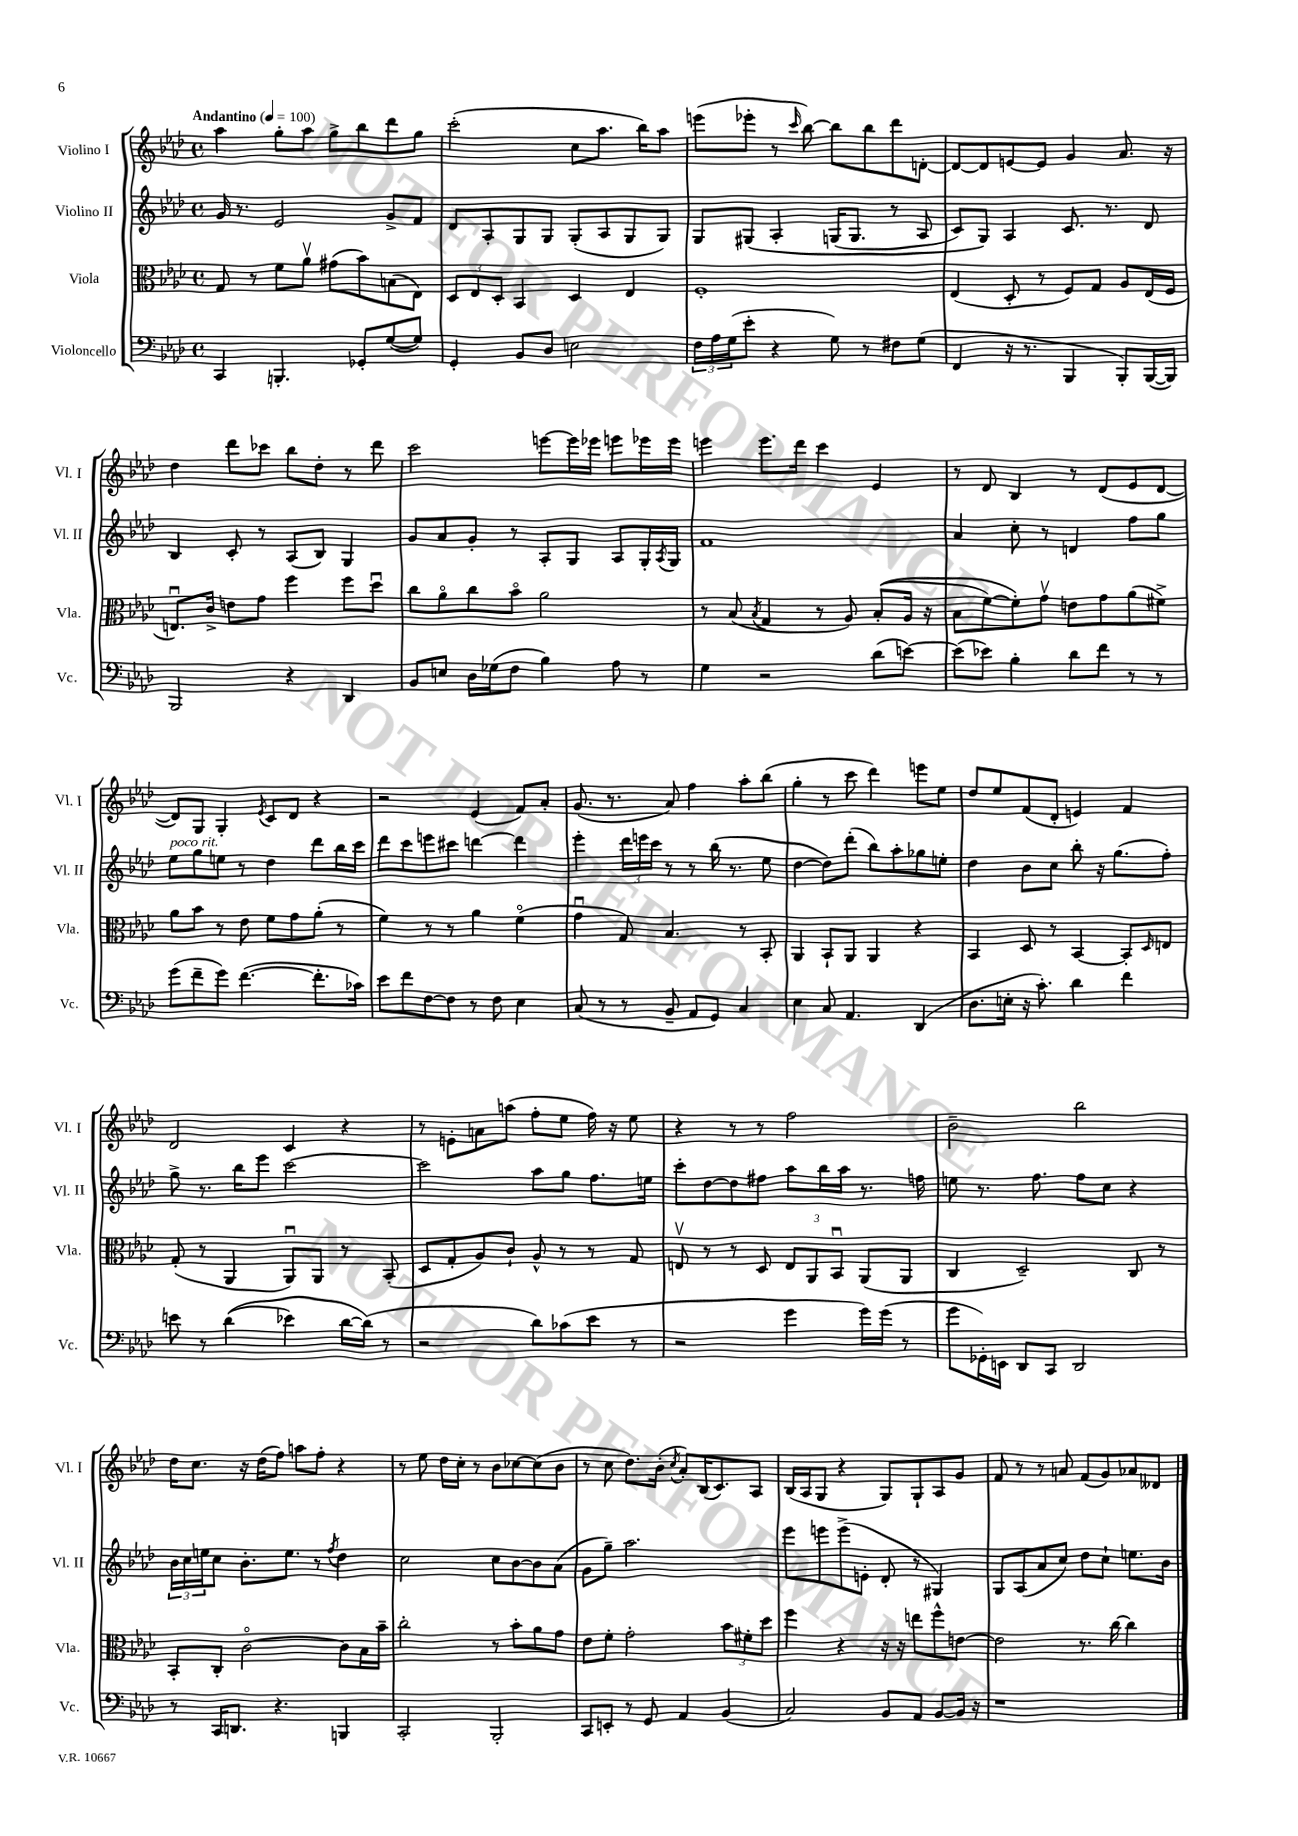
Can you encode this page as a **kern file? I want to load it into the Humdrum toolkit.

**kern	**kern	**kern	**kern
*part4	*part3	*part2	*part1
*staff4	*staff3	*staff2	*staff1
*I"Violoncello	*I"Viola	*I"Violino II	*I"Violino I
*I'Vc.	*I'Vla.	*I'Vl. II	*I'Vl. I
*clefF4	*clefC3	*clefG2	*clefG2
*k[b-e-a-d-]	*k[b-e-a-d-]	*k[b-e-a-d-]	*k[b-e-a-d-]
*M4/4	*M4/4	*M4/4	*M4/4
*met(c)	*met(c)	*met(c)	*met(c)
*MM100	*MM100	*MM100	*MM100
=1	=1	=1	=1
!	!	!	!LO:TX:a:B:t=Andantino
4CC/	8G/	16g/	4aa-\
.	.	8.r	.
.	8r	.	.
4.BBBn'/	8f\L	2e-/	8gg'\L
.	8a-v\J	.	8aa-\J
.	(8g#X\L	.	8gg^\L
8GG-X'/L	8b-\)	.	8bb-\
([8G/	(8Bn\	8g^/L	8ddd-\
8G/J])	8E-\J)	8f/J	8gg\J
=2	=2	=2	=2
4GG'/	12D-/L	8d-/L	(2ccc'\
.	12E-/	.	.
.	.	8A-'/	.
.	12D-'/J	.	.
8BB-/L	4BB-/	8G/	.
8D-/J	.	8G/J	.
2En\	4D-/	(8G'/L	8cc\L
.	.	8A-/	8.aa-\J
.	4E-/	8G/	.
.	.	.	16bb-\KL)
.	.	8G/J)	8aa-\J
=3	=3	=3	=3
24F\LL	1F'	8G/L	(8eeen\L
24A-\	.	.	.
(24G\J	.	.	.
8e-'\J	.	(8G#X/J	8eee-X'\J
4r	.	4A-'/	8r
.	.	.	16qqccc/
.	.	.	[8bb-\)
8G\)	.	(16Gn/KL	8bb-\L]
.	.	8.G/J	.
8r	.	.	8bb-\
8F#X\L	.	8r	8ddd-\
(8G\J	.	8A-/	[8dn'\J
=4	=4	=4	=4
4FF/	(4E-/	8c/L)	8d/L_
.	.	8G/J)	8d/]
16r	8D-'/	4A-/	[8en/
8.r	.	.	.
.	8r	.	8e/J]
4BBB-/	8F/L)	8.c/	4g/
.	8G/J	.	.
.	.	8.r	.
8BBB-'/L)	8A-/L	.	8.a-/
([16BBB-/L	(16E-/L	8d-/	.
16BBB-/JJ])	16F/JJ	.	16r
!!LO:LB:g=z
=5	=5	=5	=5
2BBB-/	8.Enu/L)	4B-/	4dd-\
.	16c^/Jk	.	.
.	8en\L	8c'/	8ddd-\L
.	8g\J	8r	8ccc-X\J
4r	4ff\	(8A-/L	8bb-\L
.	.	8B-/J)	8dd-'\J
4DD-/	8ff\L	4G/	8r
.	8dd-u\J	.	8ddd-\
=6	=6	=6	=6
8BB-/L	8cc\L	8g/L	2ccc\
8En/J	8a-\	8a-/	.
16D-\LL	8cc\	8g'/J	.
(16G-X\J	.	.	.
8F\J	8b-\J	8r	.
4B-\)	2a-\	8A-'/L	[8eeen\L
.	.	8G/J	16eee\L]
.	.	.	16eee-X\JJ
8A-\	.	8A-/L	8eeen\L
8r	.	16G'/L	16eee-X\L
.	.	8qA-/	.
.	.	16G/JJ	16eee-\JJ
=7	=7	=7	=7
4G\	8r	1f	4eeen\
.	(8B-/	.	.
.	8qB-/	.	.
2r	4G/	.	8.eee\L
.	.	.	16ddd-\Jk
.	8r	.	4ccc\
.	8A-/)	.	.
(8d-\L	((8B-'/L	.	4e-/
[8en\J)	16A-/Jk	.	.
.	16r	.	.
=8	=8	=8	=8
(8e\L]	8B-\L	4a-/	8r
8e-X\J)	[8f\)	.	8d-/
4B-'\	8f'\])	8cc'\	4B-/
.	8gv\J	8r	.
8d-\L	8en\L	4dn/	8r
8f\J	8g\	.	(8d-/L
8r	(8a-\	8ff\L	8e-/
8r	8f#X^\J)	8gg\J	[8d-/J
!!LO:LB:g=z
=9	=9	=9	=9
!	!	!LO:TX:a:i:t=poco rit.	!
(8g\L	8a-\L	8ee-\L	8d-/L])
8f~\	8b-\J	8gg\	8G/J
8g\J)	8r	8een\J	4G'/
([4.f\	8e-\	8r	.
.	.	.	8qe-/
.	8f\L	4dd-\	8c/L
.	8g\	.	8d-/J
8.f'\L]	(8a-'\J	8ddd-\L	4r
.	8r	16bb-\L	.
16c-X\Jk)	.	16ccc\JJ	.
=10	=10	=10	=10
8e-\L	4f\)	8ddd-\L	2r
8f\	.	8ccc\	.
[8F\	8r	8eeen\	.
8F\J]	8r	8ccc#X\J	.
8r	4a-\	[4dddn\	(4e-/
8F\	.	.	.
4E-\	(4f\	4ddd\]	8f/L)
.	.	.	8a-'/J
=11	=11	=11	=11
(8C/	4gu\	4eee-'\	(8.g/
8r	.	.	.
.	.	.	8.r
8r	8G/)	24ddd-\LL	.
.	.	24eeen\	.
.	.	24ccc\JJ	.
8BB-~/	4.B-/	8r	8a-/)
8AA-/L	.	8r	4ff\
8GG/J)	.	(16bb-\	.
.	.	8.r	.
4C/	8r	.	8aa-'\L
.	8BB-'/	8ee-\	(8bb-\J
=12	=12	=12	=12
4E-\	4AA-/	[4dd-\	4gg'\
8C/	8BB-`/L	8dd-\L])	8r
4.AA-/	8AA-/J	(8ddd-'\J	8ccc\
.	4AA-/	8bb-\L)	4ddd-\)
.	.	8aa-'\	.
(4DD-/	4r	8gg-X\	8eeen\L
.	.	8een'\J	8ee-\J
=13	=13	=13	=13
8.D-\L	4BB-/	4dd-\	8dd-/L
.	.	.	8ee-/
16En'\Jk	.	.	.
16r	8D-/	8b-\L	(8f/
8.c'\)	.	.	.
.	8r	8cc\J	8d-'/J
4d-\	[4BB-/	8bb-'\	4en/)
.	.	16r	.
.	.	(8.gg\L	.
4f\	8BB-'/L]	.	4f/
.	16qqD-/	.	.
.	8En/J	8ff'\J)	.
!!LO:LB:g=z
=14	=14	=14	=14
8en\	(8G'/	8gg^\	2d-/
8r	8r	8.r	.
((4d-\	4AA-/	.	.
.	.	16bb-\KL	.
.	.	8eee-\J	.
4e-X\)	8AA-u/L)	[2ccc\	4c/
.	8AA-/J	.	.
[16d-\LL	8r	.	4r
(16d-\JJ])	.	.	.
8r	(8BB-'/	.	.
=15	=15	=15	=15
2r	8D-/L	2ccc\]	8r
.	8G'/	.	8en'\L
.	8A-/)	.	8an\
.	8c`/J	.	(8aan\J
8d-\L)	8A-^^/	8aa-\L	8ff'\L
(8c-X\	8r	8gg\J	8ee-\J
8e-\J	8r	8.ff\L	16ff\)
.	.	.	16r
8r	8G/	.	8ee-\
.	.	16een\Jk	.
=16	=16	=16	=16
2r	8Env/	8ccc'\L	4r
.	8r	[8dd-\	.
.	8r	8dd-\]	8r
.	8D-/	8ff#X\J	8r
4g\	12E/L	8aa-\L	2ff\
.	12AA-/	.	.
.	.	16bb-\L	.
.	12BB-u/J	.	.
.	.	16aa-\JJ	.
16g\LL)	(8AA-/L	8.r	.
(16g\JJ	.	.	.
8r	8AA-/J	.	.
.	.	16ffn\	.
=17	=17	=17	=17
8g\L	4C/	8een\	2b-~\
16GG-X'\L)	.	8.r	.
16EEn\JJ	.	.	.
8DD-/L	2D-~/)	.	.
.	.	8.ff\	.
8CC/J	.	.	.
2DD-/	.	8ff\L	2bb-\
.	.	8cc\J	.
.	8C/	4r	.
.	8r	.	.
!!LO:LB:g=z
=18	=18	=18	=18
8r	8BB-'/L	24b-\LL	16dd-\KL
.	.	24cc\	.
.	.	.	8.cc\J
.	.	24een\J	.
16CC/KL	8C'/J	8cc\J	.
8.DDn/J	.	.	.
.	[2c\	8.b-'\L	16r
.	.	.	(16dd-\KL
4.r	.	.	8ff\J)
.	.	8.ee\J	.
.	.	.	8aan\L
.	.	8r	8ff'\J
.	.	8qff/	.
4BBBn/	8c\L]	4dd-\	4r
.	16B-\L	.	.
.	16b-~\JJ	.	.
=19	=19	=19	=19
2CC'/	2cc'\	2cc\	8r
.	.	.	8ee-\
.	.	.	16dd-\LL
.	.	.	16cc'\JJ
.	.	.	8r
2BBB-'/	8r	8cc\L	8b-\L
.	8b-'\L	[8b-\	[8cc-X\
.	8a-\	8b-\]	(8cc-\]
.	8g\J	(8a-\J	8b-\J
=20	=20	=20	=20
8CC/L	8e-\L	8g\L	8r
8EEn'/J	8f'\J	8gg~\J)	8cc\
8r	2g'\	2.aa-\	8.dd-\L)
8GG/	.	.	.
.	.	.	(16b-'\Jk
.	.	.	8qcc/
4AA-/	.	.	8a-'/L)
.	.	.	(16B-/K
.	.	.	8.c/)
(4BB-/	12b-\L	.	.
.	12f#X'\	.	.
.	.	.	8A-/J
.	12dd-\J	.	.
=21	=21	=21	=21
2C/)	4ff\	8eee-\L	(16B-/LL
.	.	.	16A-/J
.	.	8eeen\	8G/J
.	4r	(8eee^\	4r
.	.	8en'\J	.
8BB-/L	16r	8d-'/	8G/L)
.	16r	.	.
8AA-/J	8een\L	8r	8G`/
[8BB-/L	8ff^^\	4G#X/)	8A-/
16BB-/Jk]	[8en\J	.	8g/J
16r	.	.	.
=22	=22	=22	=22
1r	2e\]	8G/L	8f/
.	.	(8A-/	8r
.	.	8a-/	8r
.	.	8cc/J)	8an/
.	8.r	8dd-\L	(8f/L
.	.	8cc`\J	8g/)
.	[16cc\	.	.
.	4cc\]	8.een\L	8a-X/
.	.	.	8d--X/J
.	.	16b-\Jk	.
==	==	==	==
*-	*-	*-	*-
